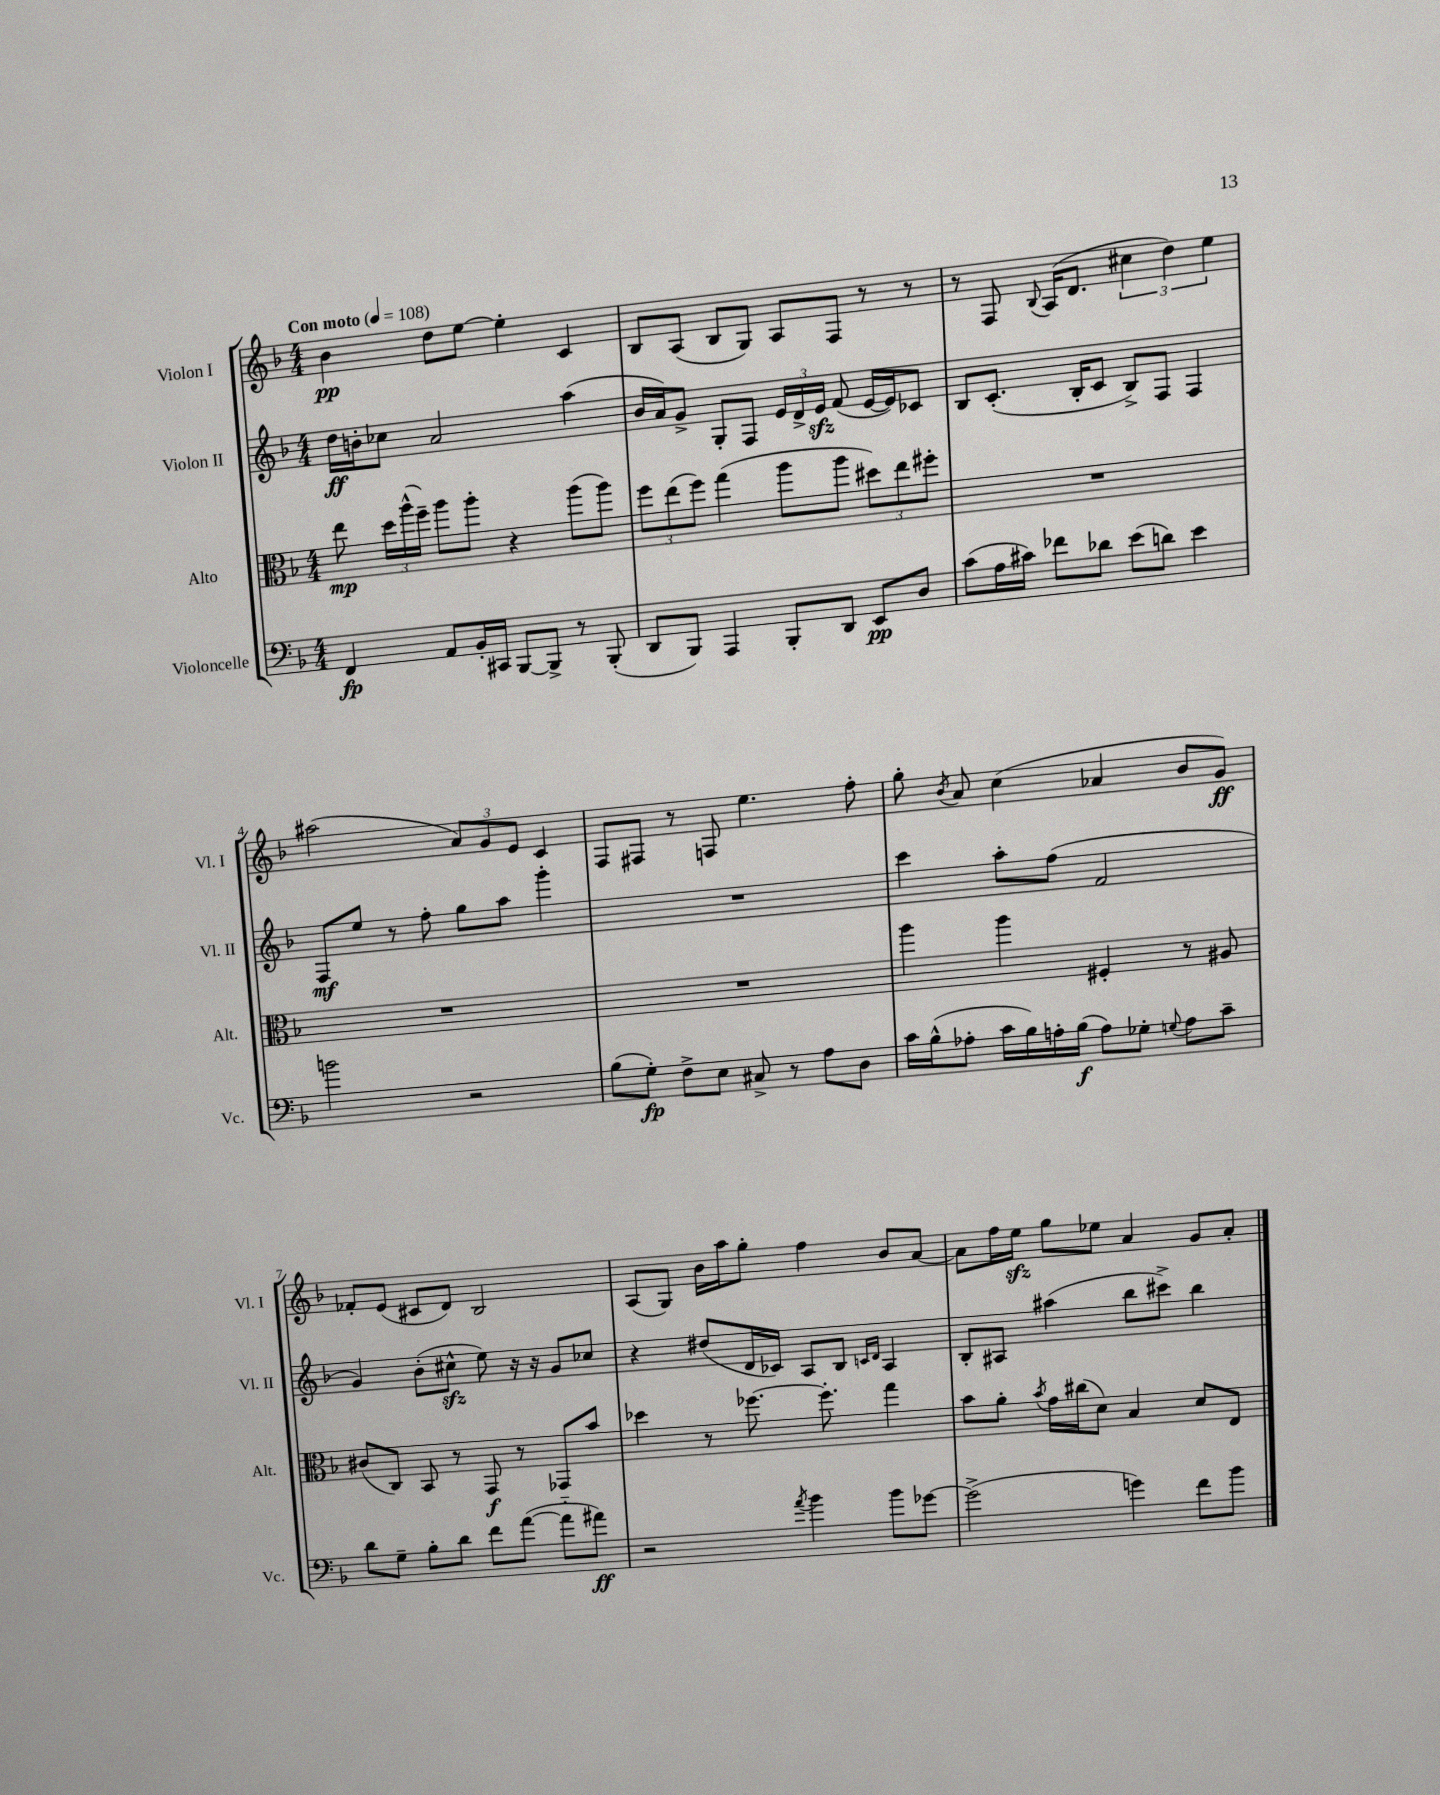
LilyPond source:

<<
\new StaffGroup <<
\new Staff = "s0" \with { instrumentName = "Violon I" shortInstrumentName = "Vl. I" } {
    \clef treble \key f \major \numericTimeSignature \time 4/4 \tempo "Con moto" 4 = 108
    \autoBeamOff bes'4\pp d''8[ e''8]~ e''4-. c'4 |
    bes8[ a8]( bes8[ g8]) a8[ f8] r8 r8 |
    r8 f8 \appoggiatura { bes8 } a16[( d'8.] \tuplet 3/2 { cis''4 d''4) e''4 } |
    ais''2( \tuplet 3/2 { a'8[) g'8 e'8] } c'4 |
    f8[ fis8] r8 f8 e''4. f''8-. |
    g''8-. \acciaccatura { bes'8 } a'8 c''4( aes'4 bes'8[ g'8]\ff) |
    fes'8[-. e'8]( cis'8[ d'8]) bes2 |
    a8[( g8]) bes'16[ a''16 g''8]-. f''4 bes'8[ a'8]~ |
    a'8[ f''16 e''16]\sfz g''8[ ees''8] a'4 g'8[ a'8]-. \bar "|." |
}
\new Staff = "s1" \with { instrumentName = "Violon II" shortInstrumentName = "Vl. II" } {
    \clef treble \key f \major \numericTimeSignature \time 4/4
    \autoBeamOff d''16[\ff b'16-. ces''8] a'2 a''4( |
    bes'16[ a'16) g'8]-> g8[-. f8] \tuplet 3/2 { e'16[ d'16-> e'16]\sfz } f'8( e'16[~ e'16) ces'8] |
    bes8[ c'8.]-.( bes16[-. c'8] bes8[->) f8] f4 |
    f8[\mf e''8] r8 f''8-. g''8[ a''8] g'''4-. |
    R1 |
    c'''4 a''8[-. f''8]( f'2 |
    g'4) bes'8[-.( cis''8]-^\sfz e''8) r16 r16 g'8[ ces''8] |
    r4 dis''8[( d'16 ces'16]) a8[ bes8] \grace { c'16[ d'16] } a4 |
    bes8[-. ais8] ais''4( bes''8[ cis'''8]->) bes''4 \bar "|." |
}
\new Staff = "s2" \with { instrumentName = "Alto" shortInstrumentName = "Alt." } {
    \clef alto \key f \major \numericTimeSignature \time 4/4
    \autoBeamOff e''8\mp \tuplet 3/2 { d''16[ a''16-^( f''16]--) } a''8[ a''8]-. r4 a''8[( a''8]) |
    \tuplet 3/2 { f''8[ e''8( f''8]) } g''4( a''8[ a''8] \tuplet 3/2 { dis''8[) e''8 fis''8]-. } |
    R1 |
    R1 |
    R1 |
    a''4 a''4 fis4-. r8 ais8 |
    cis'8[( c8]) bes,8 r8 g,8\f r8 ges,8[ bes'8] |
    des''4 r8 fes''8.~ fes''8.-. g''4 |
    bes'8[ a'8]-. \acciaccatura { bes'8 } g'16[ cis''16( d'8]) bes4 d'8[ e8] \bar "|." |
}
\new Staff = "s3" \with { instrumentName = "Violoncelle" shortInstrumentName = "Vc." } {
    \clef bass \key f \major \numericTimeSignature \time 4/4
    \autoBeamOff f,4\fp a,8[ bes,16-. cis,16] bes,,8[~ bes,,8]-> r8 bes,,8-.( |
    d,8[ bes,,8]) a,,4 bes,,8[-. d,8] e,8[\pp d8] |
    c'8[( a16 cis'16]) fes'8[ des'8] e'8[( d'8]) e'4 |
    b'2 r2 |
    bes8[( g8]-.\fp) f8[-> e8] cis8-> r8 a8[ d8] |
    c'16[ bes16-^( aes8]-. c'16[ bes16) a16-. bes16]\f( a8[) ges8]-. \appoggiatura { g8 } a8[ c'8]-- |
    d'8[ g8]-- bes8[-. d'8] f'8[ a'8]~( a'8[-_ ais'8]\ff) |
    r2 \acciaccatura { a'8 } bes'4 bes'8[ ges'8]~ |
    ges'2->( g'4) f'8[ bes'8] \bar "|." |
}
>>
>>
